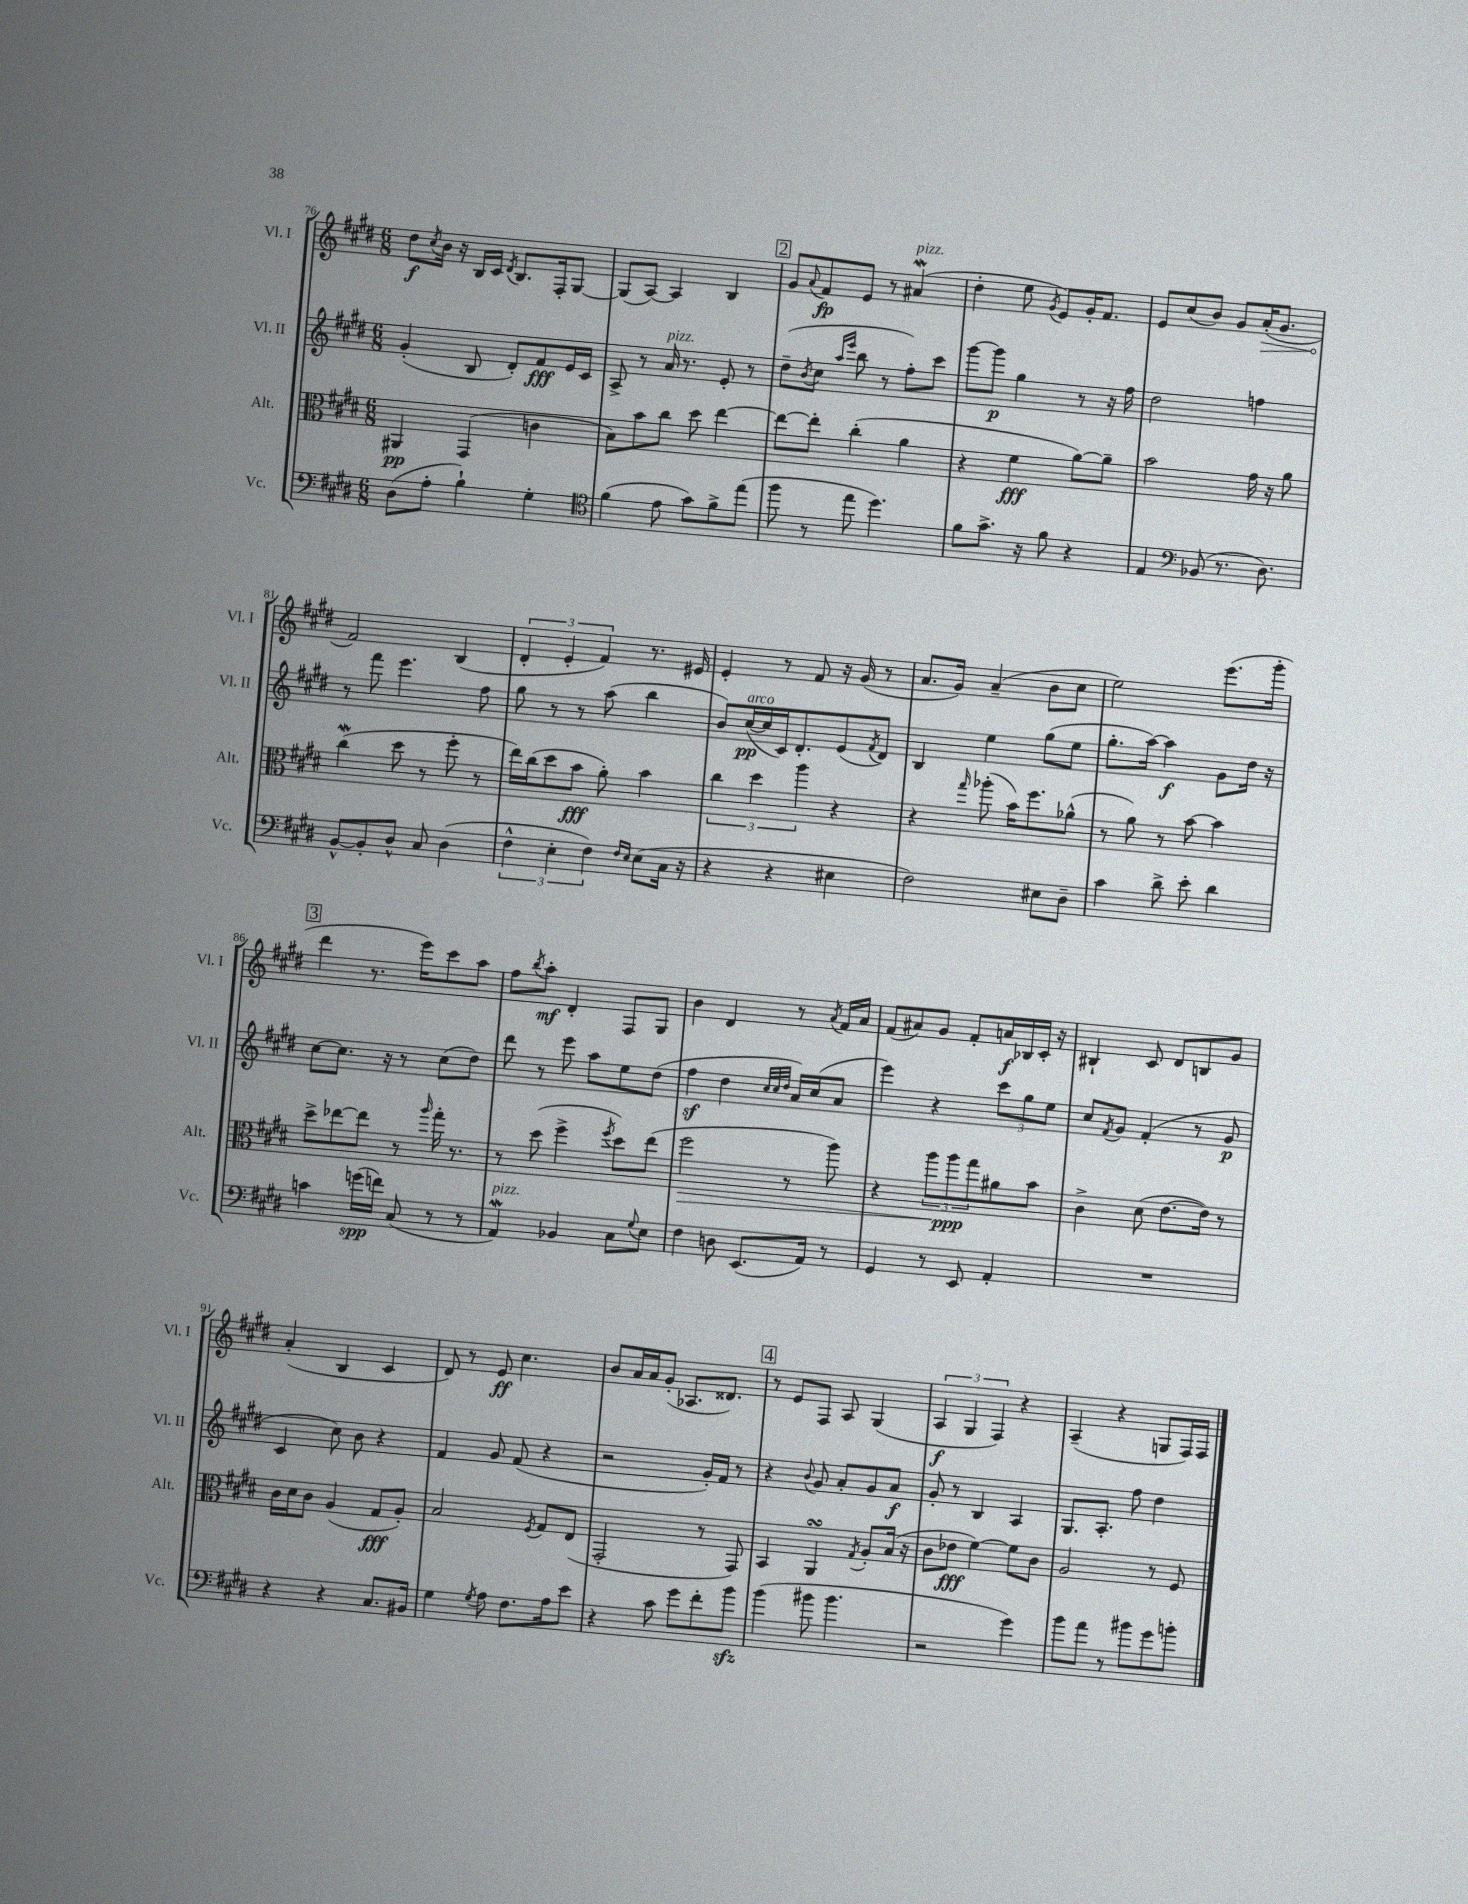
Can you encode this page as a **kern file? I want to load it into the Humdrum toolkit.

**kern	**dynam	**kern	**dynam	**kern	**dynam	**kern	**dynam
*part4	*part4	*part3	*part3	*part2	*part2	*part1	*part1
*staff4	*staff4	*staff3	*staff3	*staff2	*staff2	*staff1	*staff1
*I"Vc.	*	*I"Alt.	*	*I"Vl. II	*	*I"Vl. I	*
*I'Vc.	*	*I'Alt.	*	*I'Vl. II	*	*I'Vl. I	*
*clefF4	*	*clefC3	*	*clefG2	*	*clefG2	*
*k[f#c#g#d#]	*	*k[f#c#g#d#]	*	*k[f#c#g#d#]	*	*k[f#c#g#d#]	*
*M6/8	*	*M6/8	*	*M6/8	*	*M6/8	*
=76	=76	=76	=76	=76	=76	=76	=76
(8D#\L	.	4AA#X/	pp	(4g#'/	.	8dd#\L	f
.	.	.	.	.	.	8qcc#/	.
8A'\J	.	.	.	.	.	16b\Jk	.
.	.	.	.	.	.	16r	.
4B`\)	.	(4GG#/	.	8B/	.	16B/LL	.
.	.	.	.	.	.	16c#/JJ	.
.	.	.	.	.	.	8qd#/	.
.	.	.	.	8d#'/L)	.	8.B/L	.
4G#'\	.	4cn\	.	8f#/	fff	.	.
.	.	.	.	.	.	16F#'/k	.
.	.	.	.	16e/L	.	[8G#/J	.
.	.	.	.	16c#/JJ	.	.	.
=77	=77	=77	=77	=77	=77	=77	=77
*clefC4	*	*	*	*	*	*	*
(4f#\	.	8B\L)	.	8A^/	.	(8G#/L]	.
.	.	8b\	.	8r	.	[8A/J)	.
!	!	!	!	!LO:TX:a:i:t=pizz.	!	!	!
8e\	.	8cc#\J	.	16a/	.	4A/]	.
.	.	.	.	8.r	.	.	.
8g#\L)	.	8dd#\	.	.	.	.	.
8f#^\	.	[4ee\	.	8e'/	.	4B/	.
(8ee\J	.	.	.	8r	.	.	.
!!LO:REH:place=s1:t=2
=78	=78	=78	=78	=78	=78	=78	=78
8ff#\	.	8ee\L_	.	(8dd#~\L	.	8g#/L	.
.	.	.	.	8qb/	.	8qqa/	.
8r	.	8ee'\J]	.	8cc#\J	.	8f#/	fp
.	.	.	.	16qqaa/LL	.	.	.
.	.	.	.	16qqeee/JJ	.	.	.
8ee\	.	(4cc#'\	.	8bb\	.	8e/J	.
4.dd#\)	.	.	.	8r	.	8r	.
!	!	!	!	!	!	!LO:TX:a:i:t=pizz.	!
.	.	4a\	.	8ff#'\L)	.	(4a#XW/	.
.	.	.	.	8ccc#\J	.	.	.
=79	=79	=79	=79	=79	=79	=79	=79
8f#\L	.	4r	.	[8ggg#\L	.	4dd#'\	.
8.g#^\J	.	.	.	8ggg#\J]	p	.	.
.	.	4f#\	fff	4gg#\	.	8ee\	.
16r	.	.	.	.	.	.	.
.	.	.	.	.	.	8qg#/	.
8f#\	.	.	.	.	.	8e/L)	.
4r	.	[8a\L)	.	8r	.	16g#'/K	.
.	.	.	.	.	.	8.f#/J	.
.	.	8a~\J]	.	16r	.	.	.
.	.	.	.	16ff#\	.	.	.
=80	=80	=80	=80	=80	=80	=80	=80
4E/	.	2b\	.	2dd#\	.	8e/L	.
.	.	.	.	.	.	(8cc#/	.
*clefF4	*	*	*	*	*	*	*
(8BB-X/	.	.	.	.	.	8b/J)	.
8.r	.	.	.	.	.	8g#/L	.
!	!	!	!	!	!	!	!LO:HP:b
.	.	16g#\	.	4ffn\	.	(16a'/K	>
8.D#\)	.	16r	.	.	.	8.g#/J	.
.	.	8a\	.	.	.	.	.
!!LO:LB:g=z
=81	=81	=81	=81	=81	=81	=81	=81
[8BB^^/L	.	(4cc#W\	.	8r	.	2f#/)	.
8BB'/]	.	.	.	8fff#\	.	.	.
8D#^^/J	.	8dd#\	.	4.eee\	.	.	.
8C#/	.	8r	.	.	.	.	.
(4D#\	.	8ff#'\	.	.	.	(4B/	]
.	.	8r	.	8ff#\	.	.	.
=82	=82	=82	=82	=82	=82	=82	=82
6F#^^\	.	16ee\LL)	.	8gg#\	.	6d#'/	.
.	.	(16cc#\J	.	.	.	.	.
.	.	8dd#\	.	8r	.	.	.
6E'\	.	.	.	.	.	6e'/	.
.	.	8b\J	fff	8r	.	.	.
6F#\)	.	.	.	.	.	6f#/)	.
.	.	8a'\)	.	(8aa\	.	.	.
16qqF#/LL	.	.	.	.	.	.	.
16qqE/JJ	.	.	.	.	.	.	.
(8E\L	.	4b\	.	4bb\	.	8.r	.
16C#\Jk	.	.	.	.	.	.	.
16r	.	.	.	.	.	16e#X/	.
=83	=83	=83	=83	=83	=83	=83	=83
4r	.	6cc#\	.	8b/L)	.	4e'/	.
!	!	!	!	!LO:TX:a:i:t=arco	!	!	!
.	.	.	.	([16cc#/L	pp	.	.
.	.	6dd#\	.	.	.	.	.
.	.	.	.	16cc#/]	.	.	.
4r	.	.	.	16c#/J)	.	8r	.
.	.	.	.	8.d#'/	.	.	.
.	.	6aa\	.	.	.	.	.
.	.	.	.	.	.	8f#/	.
4E#X\	.	4r	.	(8e/	.	16r	.
.	.	.	.	.	.	(16g#/	.
.	.	.	.	8qf#/	.	.	.
.	.	.	.	8d#/J)	.	8r	.
=84	=84	=84	=84	=84	=84	=84	=84
2F#\)	.	4r	.	4B/	.	8.a/L	.
.	.	.	.	.	.	16g#/Jk)	.
.	.	16qqgg#/	.	.	.	.	.
.	.	(8aa-X'\	.	4ee\	.	(4a~/	.
.	.	16b\KL)	.	.	.	.	.
.	.	8.ff#\	.	.	.	.	.
8E#X\L	.	.	.	(8gg#\L	.	8b\L	.
8D#~\J	.	(8a-X^^\J	.	8ee\J	.	8cc#\J	.
=85	=85	=85	=85	=85	=85	=85	=85
4c#\	.	8r	.	8.gg#'\L	.	2ee\)	.
.	.	8a\)	.	.	.	.	.
.	.	.	.	[16aa\Jk)	.	.	.
8d#^\	.	8r	.	4aa\]	f	.	.
8e'\	.	[8b\	.	.	.	.	.
4d#\	.	4b\]	.	8g#\L	.	(8.eee\L	.
.	.	.	.	16dd#\Jk	.	.	.
.	.	.	.	16r	.	16ggg#'\Jk	.
!!LO:LB:g=z
!!LO:REH:place=s1:t=3
=86	=86	=86	=86	=86	=86	=86	=86
4cn\	.	8dd#^\L	.	[8cc#\L	.	4ddd#\	.
.	.	[8ee-X\	.	8.cc#\J]	.	.	.
(16gn\LL	spp	8ee-\J]	.	.	.	8.r	.
16fn\JJ)	.	.	.	16r	.	.	.
(8C#/	.	8r	.	8r	.	.	.
.	.	.	.	.	.	16eee\KL)	.
.	.	16qqaa/	.	.	.	.	.
8r	.	16gg#'\	.	(8cc#\L	.	8ccc#\	.
.	.	8.r	.	.	.	.	.
8r	.	.	.	8dd#\J)	.	8aa\J	.
=87	=87	=87	=87	=87	=87	=87	=87
!LO:TX:a:i:t=pizz.	!	!	!	!	!	!	!
4AAw/)	.	8r	.	8ddd#\	.	8ff#\L	.
.	.	.	.	.	.	8qbb/	.
.	.	(8dd#\	.	8r	.	8aa'\J	mf
4BB-X/	.	4ff#^\	.	8eee\	.	4d#'/	.
.	.	.	.	8aa\L	.	.	.
.	.	8qff#/	.	.	.	.	.
8C#\L	.	8dd#\L)	.	8ee\	.	8F#/L	.
8qqG#/	.	.	.	.	.	.	.
8E\J	.	(8ee\J	.	(8dd#\J	.	8G#/J	.
=88	=88	=88	=88	=88	=88	=88	=88
!	!	!	!LO:HP:b	!	!	!	!
4F#\	.	2ff#\	>	4ff#z\	.	4b\	.
8Dn\	.	.	.	4dd#\	.	4d#/	.
(8.EE/L	.	.	.	.	.	.	.
.	.	.	.	32qqcc#/LLL	.	.	.
.	.	.	.	32qqcc#/	.	.	.
.	.	.	.	32qqdd#/JJJ	.	.	.
.	.	8r	.	16a/LL)	.	8r	.
16AA/Jk)	.	.	.	(16cc#/J	.	.	.
.	.	.	.	.	.	8qa/	.
8r	.	8aa\)	.	8a/J	.	16f#/LL	.
.	.	.	.	.	.	16a/JJ	.
=89	=89	=89	=89	=89	=89	=89	=89
4GG#/	.	4r	.	4eee\)	.	(8f#/L	.
.	.	.	.	.	.	8a#X/)	.
8r	.	12aa\L	.	4r	.	8g#/J	.
.	.	12aa\	] ppp	.	.	.	.
8EE/	.	.	.	.	.	8f#'/L	.
.	.	12gg#\	.	.	.	.	.
4AA'/	.	8a#X\	.	12ccc#\L	.	16an/L	f
.	.	.	.	.	.	16B-X/	.
.	.	.	.	12gg#\	.	.	.
.	.	8b\J	.	.	.	16c#'/JJ	.
.	.	.	.	12ee\J	.	.	.
.	.	.	.	.	.	16r	.
=90	=90	=90	=90	=90	=90	=90	=90
2.r	.	4c#^\	.	8cc#/L	.	4B#X`/	.
.	.	.	.	8qf#/	.	.	.
.	.	.	.	8g#/J	.	.	.
.	.	(8d#\	.	(4f#'/	.	8c#/	.
.	.	[8.e\L	.	.	.	8d#/L	.
.	.	.	.	8r	.	8Bn/	.
.	.	16e\Jk])	.	.	.	.	.
.	.	8r	.	8g#/	p	8g#/J	.
!!LO:LB:g=z
=91	=91	=91	=91	=91	=91	=91	=91
4r	.	16c#\LL	.	4c#/	.	(4a'/	.
.	.	16d#\J	.	.	.	.	.
.	.	8c#\J	.	.	.	.	.
4r	.	(4A/	.	8cc#\)	.	4B/	.
.	.	.	.	8b\	.	.	.
8.C#/L	.	8G#/L	fff	4r	.	4c#/	.
.	.	8A'/J)	.	.	.	.	.
16BB#X/Jk	.	.	.	.	.	.	.
=92	=92	=92	=92	=92	=92	=92	=92
4G#\	.	2B/	.	4f#/	.	8d#/)	.
.	.	.	.	.	.	8r	.
8qG#/	.	.	.	.	.	.	.
8A\	.	.	.	8g#/	.	8e/	ff
8.F#\L	.	.	.	(8f#/	.	4.cc#\	.
.	.	8qF#/	.	.	.	.	.
.	.	8G#/L	.	4r	.	.	.
16A\k	.	.	.	.	.	.	.
8e\J	.	(8E/J	.	.	.	.	.
=93	=93	=93	=93	=93	=93	=93	=93
4r	.	2GG#'/	.	2r	.	8b/L	.
.	.	.	.	.	.	16a/L	.
.	.	.	.	.	.	16a/J	.
8c#\	.	.	.	.	.	(8g#'/J	.
8g#\L	.	.	.	.	.	8.A-X/L	.
8f#'\	.	8r	.	16g#'/LL)	.	.	.
.	.	.	.	16f#/JJ	.	8.d##X/J)	.
8bzz\J	.	8GG#/)	.	8r	.	.	.
!!LO:REH:place=s1:t=4
=94	=94	=94	=94	=94	=94	=94	=94
(4b\	.	4BB/	.	4r	.	8r	.
.	.	.	.	.	.	8e/L	.
.	.	.	.	8qqb/	.	.	.
8b#X\	.	4AAsSSs/	.	8g#/	.	8F#/J	.
4.b#\	.	.	.	8a'/L	.	8A/	.
.	.	8qG#/	.	.	.	.	.
.	.	8A'/L	.	8g#/	.	(4G#/	.
.	.	(16B/Jk	.	8a/J	f	.	.
.	.	16r	.	.	.	.	.
=95	=95	=95	=95	=95	=95	=95	=95
2r	.	8c#\L	.	8g#'/	.	6A/	f
.	.	8e-X\J	fff	8r	.	.	.
.	.	.	.	.	.	6G#/	.
.	.	[4f#\)	.	4B/	.	.	.
.	.	.	.	.	.	6F#/)	.
4g#\)	.	8f#\L]	.	4A/	.	4r	.
.	.	8c#\J	.	.	.	.	.
=96	=96	=96	=96	=96	=96	=96	=96
8b\L	.	2A/	.	8.G#/L	.	(4A~/	.
8a\J	.	.	.	.	.	.	.
.	.	.	.	8.A'/J	.	.	.
8r	.	.	.	.	.	4r	.
8b#X\L	.	.	.	8ff#\	.	.	.
8g#\	.	8r	.	4dd#\	.	8Gn/L	.
8bn'\J	.	8F#/	.	.	.	16F#/L)	.
.	.	.	.	.	.	16F#/JJ	.
==	==	==	==	==	==	==	==
*-	*-	*-	*-	*-	*-	*-	*-
